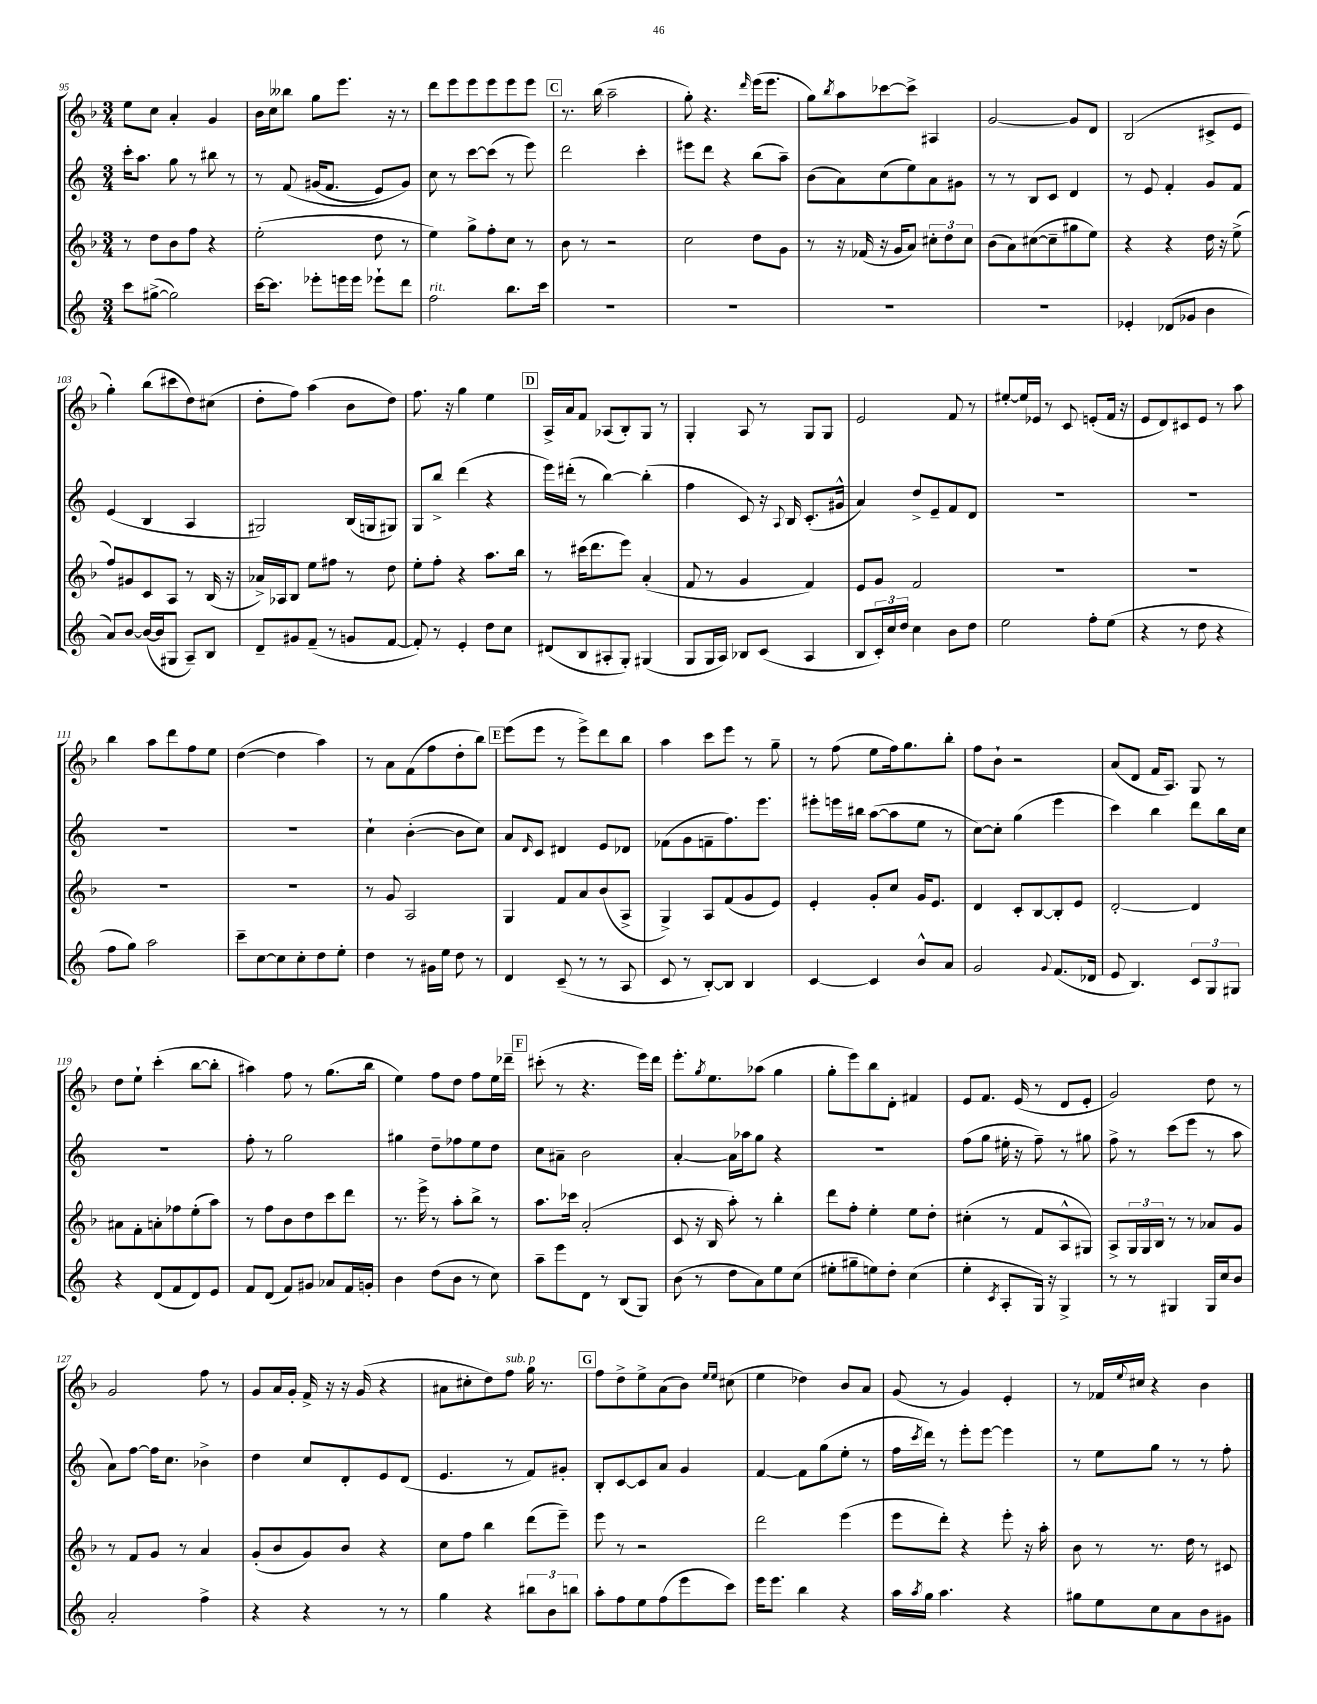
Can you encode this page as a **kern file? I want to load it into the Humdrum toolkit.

**kern	**kern	**kern	**kern
*staff4	*staff3	*staff2	*staff1
*clefG2	*clefG2	*clefG2	*clefG2
*k[]	*k[b-]	*k[]	*k[b-]
*M3/4	*M3/4	*M3/4	*M3/4
8ccc	8r	16ccc'	8ee
.	.	8.aa	.
([8gg#^	8dd	.	8cc
2gg#])	8b-	8gg	4a'
.	8ff	8r	.
.	4r	8bb#	4g
.	.	8r	.
=	=	=	=
[16ccc	(2ee'	8r	16b-
8.ccc]	.	.	16cc
.	.	&(8f	8bb--
8eee-'	.	(16g#	8gg
.	.	8.f	.
16eee	.	.	8.eee
16eee	.	.	.
8eee-`	8dd	8e)	.
.	.	.	16r
8ddd	8r	8g#&)	8r
=	=	=	=
2ff	4ee)	8cc	8ddd
.	.	8r	8eee
.	8gg^	[8ccc	8eee
.	8ff'	(8ccc]	8eee
8.bb	8cc	8r	8eee
.	8r	8eee)	8eee
16ccc	.	.	.
=	=	=	=
2.r	8b-	2ddd	8.r
.	8r	.	.
.	.	.	(16bb-
.	2r	.	2aa~
.	.	4ccc'	.
=	=	=	=
2.r	2cc	8eee#	8gg')
.	.	8ddd	4.r
.	.	4r	.
.	.	.	16qqddd
.	8dd	(8bb	(16eee
.	.	.	8.eee
.	8g	8aa~)	.
=	=	=	=
2.r	8r	(8b	8gg)
.	.	.	8qbb-
.	16r	8a)	8aa
.	(16f-	.	.
.	16r	(8cc	[8ccc-
.	16g	.	.
.	8a)	8ee)	8ccc-^]
.	12cc#'	8a	4A#
.	12dd	.	.
.	.	8g#	.
.	12cc#	.	.
=	=	=	=
2.r	(8b-	8r	[2g
.	8a)	8r	.
.	([8cc#	8B	.
.	8cc#~]	8c	.
.	8gg#	4d	8g]
.	8ee)	.	8d
=	=	=	=
4e-'	4r	8r	(2B-
.	.	8e	.
(8d-	4r	4f'	.
8g-	.	.	.
4b	16dd	8g	8c#^
.	16r	.	.
.	(8ee^	8f	8e
=	=	=	=
8a)	8ff)	(4e	4gg')
[8b	8g#	.	.
(16b_	8c	4B	(8bb-
16b]	.	.	.
8G#	8A	.	8ccc#
8A~)	8r	4A	8dd)
8B	(16B-	.	(8cc#
.	16r	.	.
=	=	=	=
8d~	16a-^)	2G#)	8dd'
.	16A-	.	.
8g#	8B-	.	8ff)
(8f~	8ee	.	(4aa
8r	8ff#	.	.
8g	8r	(16B	8b-
.	.	16G	.
[8f	8dd	8G#)	8dd)
=	=	=	=
8f'])	8ee'	8G	8.ff
8r	8ff'	8bb^	.
.	.	.	16r
4e'	4r	(4ddd	4gg
8dd	8.aa	4r	4ee
8cc	.	.	.
.	16bb-	.	.
=	=	=	=
(8d#	8r	16eee)	16A^
.	.	(16ddd#'	16a
8B	(16ccc#	8r	8f
.	8.ddd	.	.
8A#'	.	[4bb)	(8A-
8G')	8eee)	.	8B-')
(4G#	(4a'	(4bb']	8G
.	.	.	8r
=	=	=	=
8G	8f	4ff	4G'
16G	8r	.	.
16A)	.	.	.
8B-	4g	8c)	8A
(8c	.	16r	8r
.	.	8qqA	.
.	.	16B	.
4A	4f)	(8.c'	8G
.	.	.	8G
.	.	16g#^^	.
=	=	=	=
8B	8e	4a)	2e
24c')	8g	.	.
24cc	.	.	.
24dd	.	.	.
4cc	2f	8dd^	.
.	.	8e~	.
8b	.	8f	8f
8dd	.	8d	8r
=	=	=	=
2ee	2.r	2.r	[8ee#'
.	.	.	16ee#]
.	.	.	16e-
.	.	.	8r
.	.	.	8c
8ff'	.	.	(8e'
(8ee	.	.	16f
.	.	.	16r
=	=	=	=
4r	2.r	2.r	8e
.	.	.	8d)
8r	.	.	8c#
8dd	.	.	8e
4r	.	.	8r
.	.	.	8aa
=	=	=	=
8ff	2.r	2.r	4bb-
8gg)	.	.	.
2aa	.	.	8aa
.	.	.	8ddd
.	.	.	8ff
.	.	.	8ee
=	=	=	=
8ccc~	2.r	2.r	([4dd
[8cc	.	.	.
8cc]	.	.	4dd]
8cc'	.	.	.
8dd	.	.	4aa)
8ee'	.	.	.
=	=	=	=
4dd	8r	4cc`	8r
.	8g	.	8a
8r	2A	([4b'	(8f
16g#	.	.	8ff
16ee	.	.	.
8dd	.	8b]	8dd'
8r	.	8cc)	8bb-)
=	=	=	=
4d	4G	8a	(8eee
.	.	16qqd	.
.	.	8c	8eee
(8c~	8f	4d#	8r
8r	8a	.	8eee^)
8r	(8b-	8e	8ddd
8A	8A^	8d-	8bb-
=	=	=	=
8c	4G^)	(8f-	4aa
8r	.	8g	.
[8B')	8A	8f~	8ccc
8B]	(8f	8.ff)	8eee
4B	8g	.	8r
.	.	8.eee	.
.	8e)	.	8gg~
=	=	=	=
[4c	4e'	8eee#'	8r
.	.	16eee	(8ff
.	.	16bb#	.
4c]	8g'	([8aa	8ee
.	8cc	8aa]	16ff)
.	.	.	8.gg
8b^^	16g	8ee	.
.	8.e	.	.
8a	.	8r	8bb-'
=	=	=	=
2g	4d	[8cc)	8ff
.	.	8cc']	8b-`
.	8c'	(4gg	2r
.	[8B-	.	.
8qqg	.	.	.
(8.f	8B-']	4eee	.
.	8e	.	.
16d-	.	.	.
=	=	=	=
8e	[2d'	4ccc)	(8a
4.B)	.	.	8d
.	.	4bb	16f
.	.	.	8.A)
12c	4d]	8ddd	8G
12G	.	.	.
.	.	16bb	8r
12G#	.	.	.
.	.	16cc	.
=	=	=	=
4r	8a#	2.r	8dd
.	8f'	.	8ee`
(8d	8a'	.	(4ccc'
8f	8ff-	.	.
8d)	(8ee'	.	[8bb-
8e	8aa)	.	8bb-']
=	=	=	=
8f	8r	8ff'	4aa#)
(8d	8ff	8r	.
8f)	8b-	2gg	8ff
8g#	8dd	.	8r
8a-	8ccc	.	(8.gg
16f	8ddd	.	.
16g'	.	.	16bb-
=	=	=	=
4b	8.r	4gg#	4ee)
.	16eee^	.	.
(8dd	8r	8dd~	8ff
8b	8aa'	8ff-	8dd
8r	8bb-^	8ee	8ff
8cc)	8r	8dd	16ee
.	.	.	16ddd-~
=	=	=	=
8aa~	8.aa	8cc	(8ccc#'
8eee	.	8a#~	8r
.	16ccc-	.	.
8d	(2a'	2b	4.r
8r	.	.	.
(8B	.	.	.
8G)	.	.	16eee)
.	.	.	16ddd
=	=	=	=
(8b	8c	[4a'	8.eee'
8r	16r	.	.
.	.	.	8qgg
.	16B-	.	8.ee
8dd	8aa')	16a]	.
.	.	16aa-	.
8a)	8r	8gg	(8aa-
8ee	4bb-'	4r	4gg
(8cc	.	.	.
=	=	=	=
8ee#'	8ddd	2.r	8gg'
8gg#~	8ff'	.	8eee)
8ee)	4ee'	.	8bb-
8dd'	.	.	8d'
(4cc	8ee	.	4f#
.	8dd'	.	.
=	=	=	=
4ee'	(4cc#'	(8ff	8e
.	.	8gg	8.f
8qc	.	.	.
8A'	8r	16ee#'	.
.	.	16r	(16e
16G)	8f	8ff~)	8r
16r	.	.	.
4G^	8A^^	8r	8d
.	8G#)	8gg#	8e'
=	=	=	=
8r	8A^	8ff^	2g)
8r	24G	8r	.
.	24G	.	.
.	24B-	.	.
4G#	8r	(8ccc	.
.	8r	8eee	.
16G#	8a-	8r	8dd
16cc	.	.	.
8b	8g	8aa	8r
=	=	=	=
2a'	8r	8a)	2g
.	8f	[8ff	.
.	8g	16ff]	.
.	.	8.cc	.
.	8r	.	.
4ff^	4a	4b-^	8ff
.	.	.	8r
=	=	=	=
4r	(8g'	4dd	8g
.	8b-	.	16a
.	.	.	16g'
4r	8g)	8cc	16f^
.	.	.	16r
.	8b-	8d'	16r
.	.	.	(16g
8r	4r	8e	4r
8r	.	(8d	.
=	=	=	=
4gg	8cc	4.e	8a#
.	8ff	.	8cc#'
4r	4bb-	.	8dd)
.	.	8r	8ff
12bb#	(8ddd	8f)	16gg
.	.	.	8.r
12b	.	.	.
.	8eee~)	8g#'	.
12bb	.	.	.
=	=	=	=
8aa'	8eee	8B'	8ff
8ff	8r	[8c	8dd^
8ee	2r	8c]	8ee^
(8ff	.	8a	(8a
8eee	.	4g	8b-)
.	.	.	16qqee
.	.	.	16qqee
8ccc)	.	.	(8cc#
=	=	=	=
16eee	2ddd	[4f	4ee
8.eee	.	.	.
4bb	.	8f]	4dd-)
.	.	(8gg	.
4r	(4eee	8ee'	8b-
.	.	8r	8a
=	=	=	=
16aa	8eee	16ff	(8g
8qaa	.	8qccc	.
16gg	.	16ddd)	.
4.aa	8ddd')	8r	8r
.	4r	8eee'	4g)
.	.	[8eee	.
4r	8eee'	4eee]	4e'
.	16r	.	.
.	16aa'	.	.
=	=	=	=
8gg#	8b-	8r	8r
8ee	8r	8ee	16f-
.	.	.	8qqee
.	.	.	16cc#
8cc	8.r	8gg	4r
8a	.	8r	.
.	16dd	.	.
8b	8r	8r	4b-
8g#	8c#	8ff'	.
==	==	==	==
*-	*-	*-	*-
